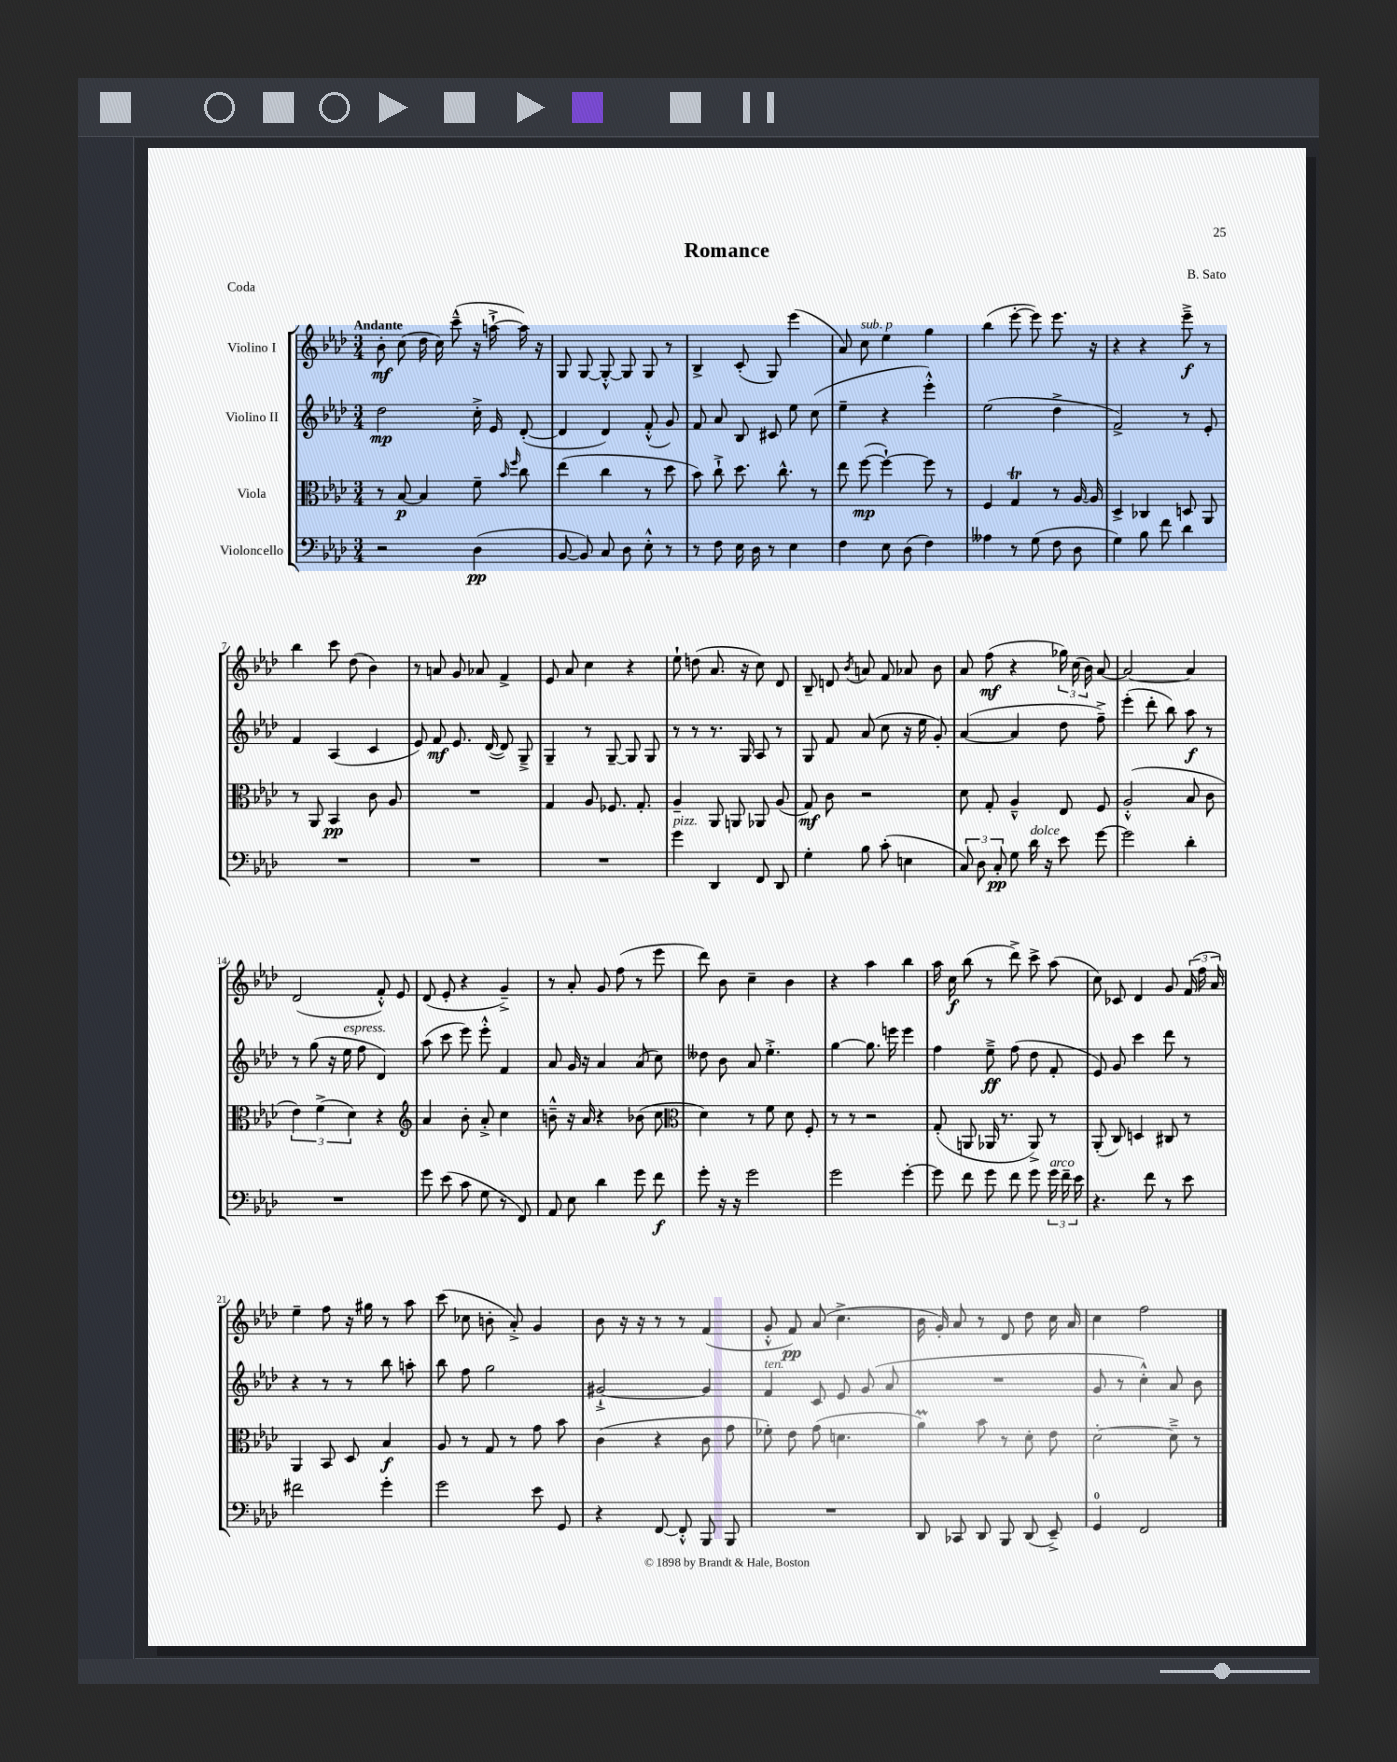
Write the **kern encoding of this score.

**kern	**kern	**kern	**kern
*staff4	*staff3	*staff2	*staff1
*clefF4	*clefC3	*clefG2	*clefG2
*k[b-e-a-d-]	*k[b-e-a-d-]	*k[b-e-a-d-]	*k[b-e-a-d-]
*M3/4	*M3/4	*M3/4	*M3/4
2r	8r	2dd-	8b-'
.	[8B-	.	(8cc
.	4B-]	.	16dd-
.	.	.	16cc)
.	.	.	(8ccc~^^
(4D-	8f~	16cc'^	16r
.	.	16e-	[16aa`^
.	16qqb-	.	.
.	16qqff	.	.
.	8cc	([8d-'	16aa])
.	.	.	16r
=	=	=	=
[8BB-	(4ee-	4d-]	8G
8BB-])	.	.	[8G
8C	4cc	4d-)	8G'^^_
8D-	.	.	8G]
8E-'^^	8r	(8f'^^	8G
8r	8dd-	8g)	8r
=	=	=	=
8r	8b-)	8f	4B-^
8F	8cc`^	8a-	.
16E-	8.dd-	8B-	(8c'
16D-	.	.	.
8r	.	8c#	8G)
.	8.cc^^	.	.
4E-	.	8ee-	(4eee-
.	8r	(8cc	.
=	=	=	=
4F	8ee-	4ee-~	8a-)
.	([8ff	.	8cc
8E-	4ff`_)	4r	4ee-
(8D-	.	.	.
4F)	8ff]	4eee-'^^)	4gg
.	8r	.	.
=	=	=	=
4A--	4F	(2ee-	(4bb-
8r	4G	.	[8eee-'
(8G	.	.	8eee-])
8F	8r	4dd-^	8.eee-
8D-	[16A-	.	.
.	16A-]	.	16r
=	=	=	=
4G)	4D-^	2f^)	4r
8B-	4C-	.	4r
8f	.	.	.
4d-	8D	8r	8eee-~^
.	8AA-	8e-'	8r
=	=	=	=
2.r	8r	4f	4bb-
.	8AA-	.	.
.	4BB-	(4A-	8ccc
.	.	.	(8dd-
.	8c	4c	4b-)
.	8A-	.	.
=	=	=	=
2.r	2.r	8e-)	8r
.	.	8f	8a
.	.	8.e-	8g
.	.	.	8a-
.	.	([16d-	.
.	.	8d-])	4f^
.	.	8G~^	.
=	=	=	=
2.r	4G	4G~	8e-
.	.	.	8a-
.	8A-	8r	4cc
.	8.F-	[8G~	.
.	.	8G]	4r
.	8.G'	.	.
.	.	8G	.
=	=	=	=
4g	4A-~	8r	8ee-`
.	.	8r	(8dd
4DD-	8AA-	8.r	8.a-
.	8AA	.	.
.	.	16G	16r
8FF	8AA-	8A-	8cc)
8DD-	(8A-	8r	8d-
=	=	=	=
4G'	8G)	8G	8B-~
.	8c	8f	8d
.	.	.	8qb-
8B-	2r	(8a-	8a
(8c'	.	8cc	8f
4E	.	16r	8a-
.	.	16ee-	.
.	.	8g')	8b-
=	=	=	=
12C)	8d-	([4a-	8a-
12D-	.	.	.
.	8G'	.	(8ff
12C'	.	.	.
8G	4A-~^^	4a-]	4r
16d-	.	.	.
16r	.	.	.
8e-	8E-	8dd-	24gg-)
.	.	.	(24cc
.	.	.	24b-)
[8g	8F	8ff~^)	[8a-
=	=	=	=
2g]	(2A-'^^	(4eee-'	2a-_
.	.	8ddd-'	.
.	.	8bb-)	.
4d-'	8B-	8aa-	4a-]
.	8c	8r	.
=	=	=	=
2.r	6e-)	8r	(2d-
.	.	(8gg	.
.	(6f^	.	.
.	.	16r	.
.	.	16ee-	.
.	6d-)	.	.
.	.	8ff	.
.	4r	4d-)	8f'^^)
.	.	.	8e-
=	=	=	=
*	*clefG2	*	*
8g	4a-	(8aa-	(8d-
(8e-	.	8ccc	8e-'
8c	8b-'	8eee-)	4r
8G	8a-'^	8eee-'^^	.
8r	4cc	4f	4g~^)
8FF)	.	.	.
=	=	=	=
8AA-	8b~^^	8a-	8r
8E-	16r	16g	8a-'
.	16a-	16r	.
4d-	4r	4a-	8g
.	.	.	(8ff
8g	(8b-	(8a-	8r
8f	8cc	8cc)	8eee-
=	=	=	=
*	*clefC3	*	*
8g'	4d-)	8dd--	8ddd-)
16r	.	8b-	8b-
16r	.	.	.
2g	8r	8a-	4cc~
.	8f	4.ee-'^	.
.	8d-	.	4b-
.	8F'	.	.
=	=	=	=
2g	8r	[4gg	4r
.	8r	.	.
.	2r	8.gg]	4aa-
.	.	16eee	.
[4g'	.	4eee	4bb-
=	=	=	=
8g]	(8G'	4ff	16aa-
.	.	.	16cc
8f	8AA	.	(8bb-
8g	16AA-	8ee-~^	8r
.	8.r	.	.
8f	.	(8ff	8ddd-^)
8g	8AA-^)	8dd-	8ccc^
24g	8r	8f'	(8aa-
24f~	.	.	.
24e-	.	.	.
=	=	=	=
4.r	(8AA-'	8e-)	8cc)
.	8C)	8g	8c-
.	4D	4ccc	4d-
8f	.	.	.
8r	8C#	8ddd-	8g
8e-	8r	8r	(24f
.	.	.	24ff
.	.	.	24a-)
=	=	=	=
2f#	4AA-	4r	4ee-~
.	8BB-	8r	8ff
.	8D-	8r	16r
.	.	.	16gg#
4g'	4B-	8bb-	8r
.	.	8aa'	8aa-
=	=	=	=
2g	8A-	8bb-	(8ccc
.	8r	8ff	8cc-
.	8G	2gg	8b'
.	8r	.	8a-'^)
8e-	8g	.	4g
8GG	8b-	.	.
=	=	=	=
4r	(4c	[2g#`^	8b-
.	.	.	16r
.	.	.	16r
[8FF	4r	.	8r
8FF'^^]	.	.	8r
8BBB-	8c	4g#]	(4f
8BBB-	8g	.	.
=	=	=	=
2.r	8f-')	4f	8g'^^
.	8e-	.	8f)
.	(8g	8c	(8a-
.	4.d	8e-	4.cc^
.	.	(8g	.
.	.	8a-	.
=	=	=	=
8DD-	4a-)	2.r	16b-
.	.	.	16g')
8CC-	.	.	8a-
8DD-	8b-	.	8r
8BBB-	8r	.	8d-
(8DD-	8d-'	.	8dd-
8EE-~^)	8e-	.	16cc
.	.	.	16a-
=	=	=	=
4GG	[2d-'	8g	4cc
.	.	8r	.
2FF	.	4cc'^^)	2ff
.	8d-~^]	8a-	.
.	8r	8b-	.
==	==	==	==
*-	*-	*-	*-
